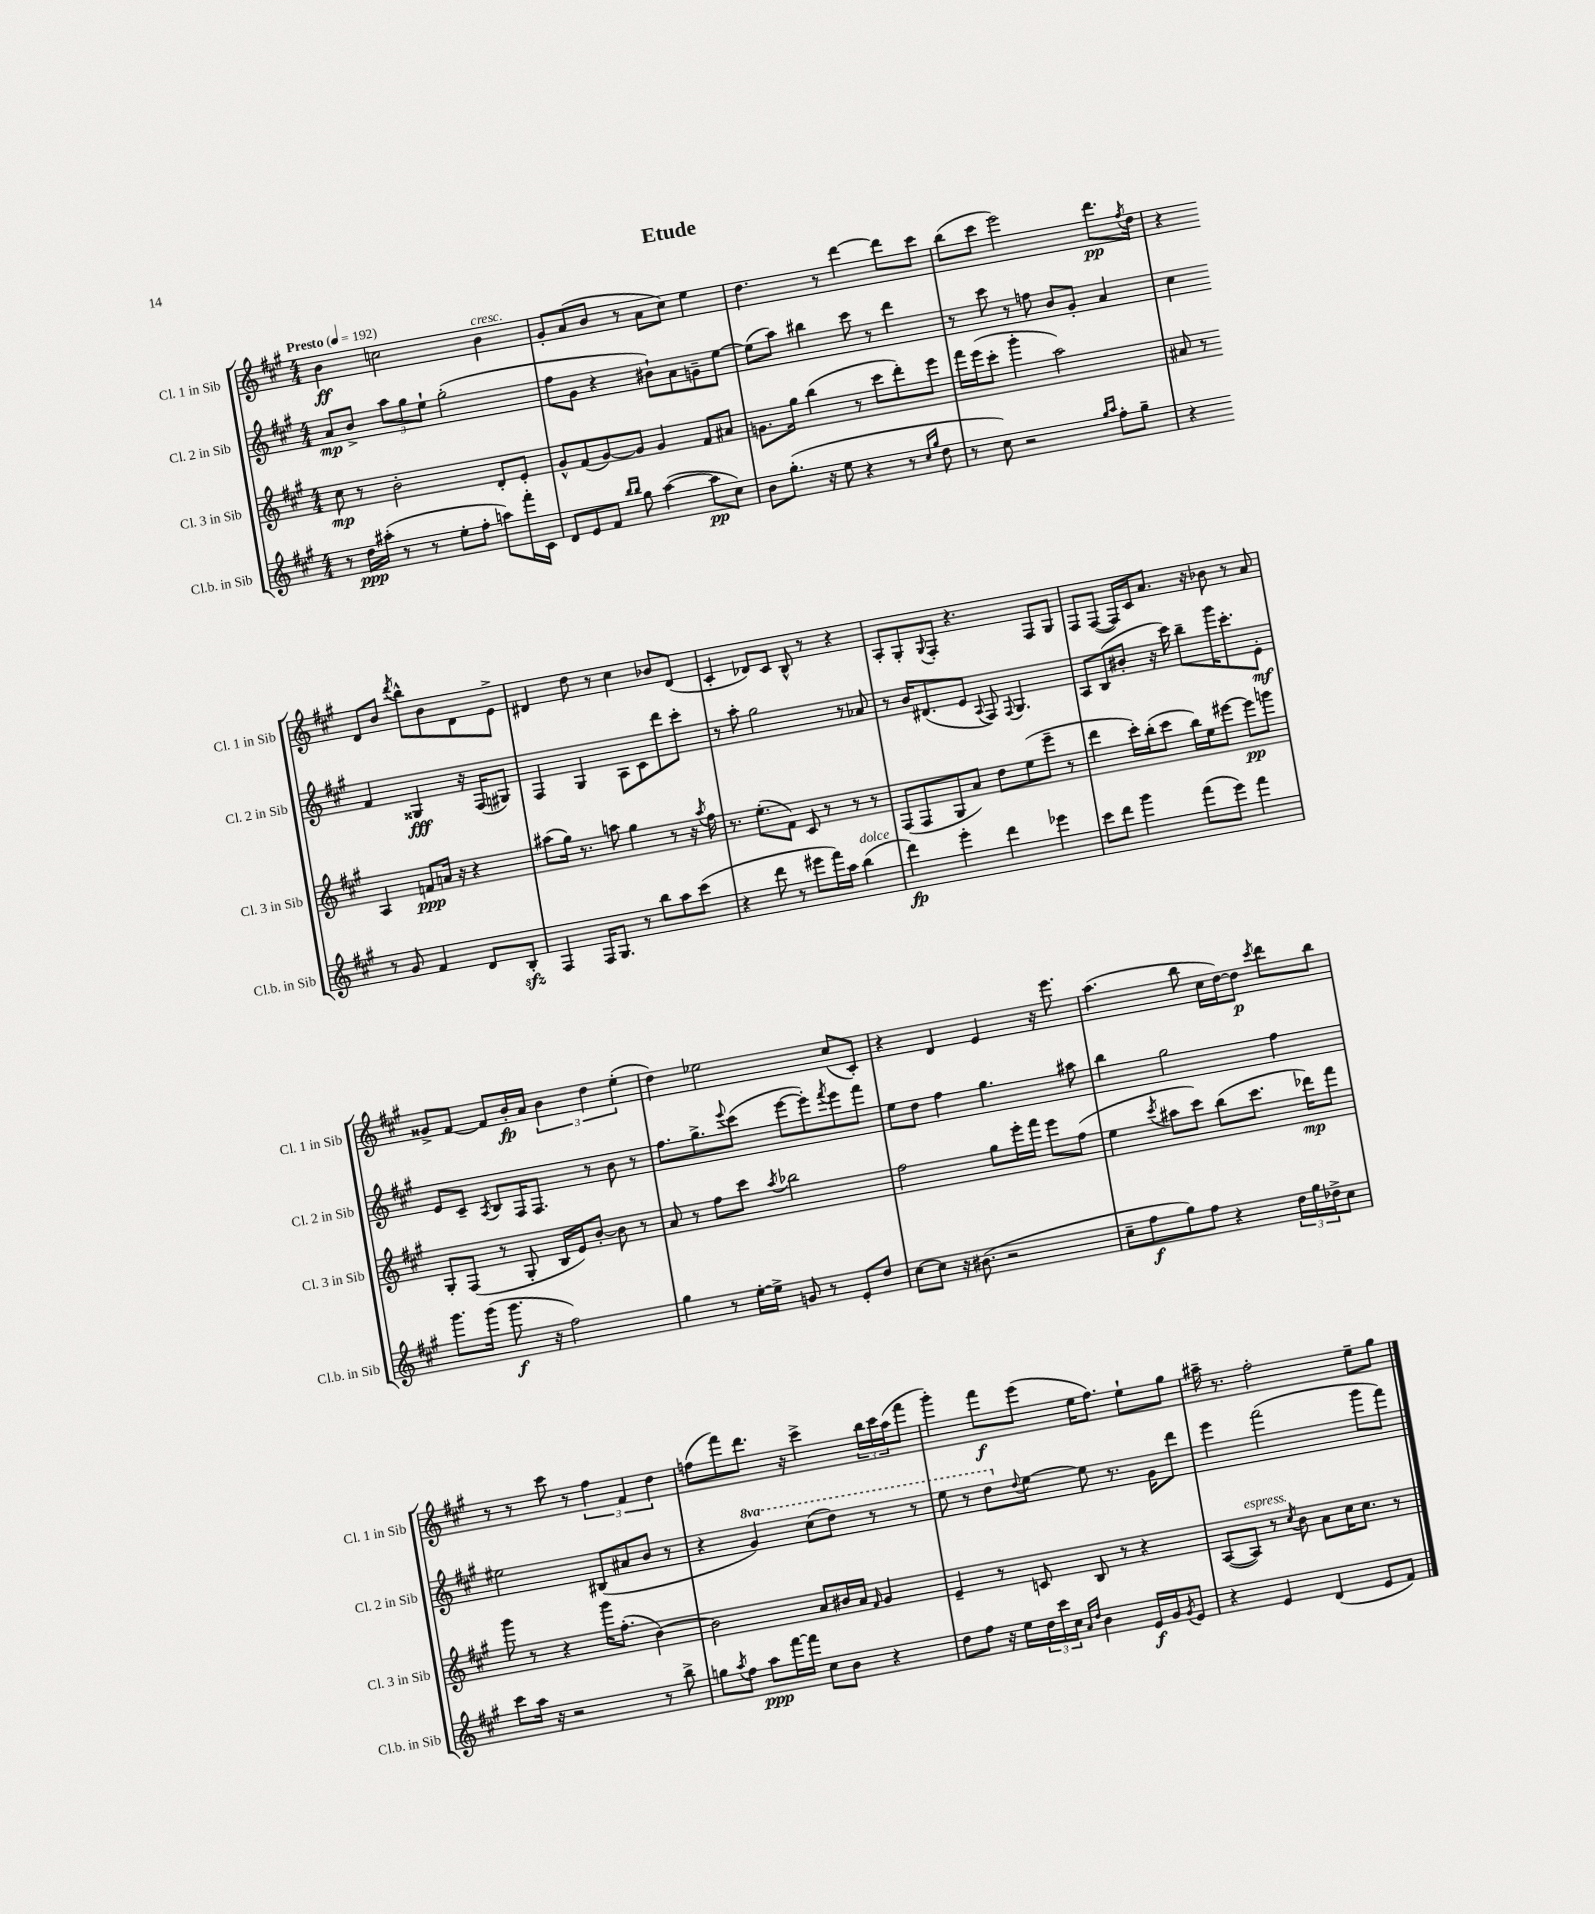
\header { title = "Etude" }
<<
\new StaffGroup <<
\new Staff = "s0" \with { instrumentName = "Cl. 1 in Sib" shortInstrumentName = "Cl. 1 in Sib" } {
    \clef treble \key a \major \numericTimeSignature \time 4/4 \tempo "Presto" 4 = 192
    b'4\ff c''2 b'4^\markup { \italic "cresc." } |
    gis'8-. a'8( b'8 r8 a'8 cis''8) e''4 |
    d''4. r8 d'''4~ d'''8 cis'''8 |
    b''8( cis'''8 e'''2) d'''8.\pp \acciaccatura { fis''8 } d''16 |
    r4 d'8 b'8 \acciaccatura { d'''8 } b''8-^ b'8 d'8 e'8-> |
    dis'4 d''8 r8 cis''4 bes'8 dis'8( |
    cis'4-. des'8) cis'8 b8-^ r8 r4 |
    a8-. gis8-. \appoggiatura { gis8 } fis8-. r4. fis8 gis8 |
    fis8 fis8~( fis16) cis'16 a'8. r16 bes'8 r8 a'8 |
    gisis'8-> fis'8~ fis'8 b'16-.\fp a'16 \tuplet 3/2 { b'4 d''4 e''4-.( } |
    d''4) ees''2 cis''8( cis'8-.) |
    r4 d'4 e'4 r16 e'''8. |
    a''4.( b''8 cis''16 d''16~) d''8\p \acciaccatura { cis'''8 } d'''8 b''8 |
    r8 r8 cis'''8 r8 \tuplet 3/2 { fis''4 fis'4 d''4 } |
    f''8( fis'''8) d'''8. r16 cis'''4-> \tuplet 3/2 { b''16 cis'''16 a''16( } fis'''8 |
    gis'''4-.) fis'''8\f e'''8( e''16 fis''8.) e''8-! gis''8 |
    ais''16-- r8. fis''2-. e''8-- gis''8 \bar "|." |
}
\new Staff = "s1" \with { instrumentName = "Cl. 2 in Sib" shortInstrumentName = "Cl. 2 in Sib" } {
    \clef treble \key a \major \numericTimeSignature \time 4/4 \set Staff.ottavationMarkups = #ottavation-simple-ordinals
    a'8\mp b'8-> \tuplet 3/2 { a''8 gis''8 e''8-! } gis''2-.( |
    fis''8 gis'8 r4 bis'8-!) a'8 g'8-- e''8~ |
    e''8( a''8) bis''4 cis'''8 r8 d'''4 |
    r8 cis'''8 r8 f''8 b'8 gis'8-. a'4 |
    cis''4 fis'4 gisis4\fff r16 fis16( gis8) |
    fis4 gis4 a8 cis'8 d'''8 cis'''8-. |
    r8 a''8-. gis''2 r8 aes'8 |
    r8 b'16 dis'8.( e'8 \appoggiatura { a8 } fis8) \appoggiatura { fis8 } gis4. |
    a8 b8( bis'8-. r16 cis'''16) b''8-- gis'''16 cis'''8.-. e'8-.\mf |
    e'8 cis'8-- \acciaccatura { a8 } b8 fis16 fis8. r8 b'8 r8 |
    fis''8. gis''8.-> \appoggiatura { e'''8 } cis'''8( e'''8~ e'''8-.) \acciaccatura { fis'''8 } e'''8 fis'''8 |
    e''8 d''8 fis''4 gis''4. ais''8 |
    b''4 gis''2 fis''4 |
    eis''2 bis8( ais'8 b'8 r8 |
    r4 \ottava #1 gis''4) cis'''8( d'''8) r8 r8 |
    e'''8 r8 d'''8 \ottava #0 \appoggiatura { d''8 } e''8~ e''8 r8. gis'16 d'''8 |
    e'''4 fis'''2( gis'''8 fis'''8) \bar "|." |
}
\new Staff = "s2" \with { instrumentName = "Cl. 3 in Sib" shortInstrumentName = "Cl. 3 in Sib" } {
    \clef treble \key a \major \numericTimeSignature \time 4/4
    cis''8\mp r8 b'2-. d'8-. e'8-. |
    gis'8-^ fis'8( gis'8~) gis'8 gis'4 fis'8 ais'8 |
    g'8. gis''16 b''4( r8 cis'''8 d'''8-.) e'''8 |
    fis'''16 e'''16( cis'''8-. gis'''4-. a''2) |
    ais'8 r8 a4 f'8\ppp a'16 r16 r4 |
    ais''8( gis''16) r8. a''8 gis''4 r8 r16 \acciaccatura { a''8 } fis''16 |
    r8. e''8.-.( fis'8) cis'8 r8 r8 r8 |
    fis8( fis8 gis8 a'8) d''8 e''8( e'''8-- r8 |
    d'''4 cis'''16-.) b''16-.( cis'''8 b''16) e''16 eis'''8~ eis'''8\pp g'''8 |
    gis8-. fis8( r8 gis8-. b16 e'16) b'8~-. b'8 r8 |
    a'8 r8 fis''8 cis'''8 \acciaccatura { a''8 } bes''2 |
    fis''2 gis''8 e'''16-. fis'''16 e'''8 fis''8( |
    e''4 \acciaccatura { cis'''8 } ais''8 cis'''8) b''8( cis'''8. des'''16\mp) fis'''8 |
    gis'''8 r8 r4 gis'''16 fis''8.-.( b'4~) |
    b'2 a'8 bis'16 a'16 \grace { fis'16 } gis'4 |
    e'4-- r8 c'8 b8 r8 r4 |
    a8~( a8^\markup { \italic "espress." }) r8 \acciaccatura { cis''8 } b'8 a'8 cis''16 cis''8. r8 \bar "|." |
}
\new Staff = "s3" \with { instrumentName = "Cl.b. in Sib" shortInstrumentName = "Cl.b. in Sib" } {
    \clef treble \key a \major \numericTimeSignature \time 4/4
    r8 d''16\ppp ais''16-.( r8 r8 e''8-. fis''8-. a''8) fis'''16-. cis'16 |
    d'8 e'8 fis'8 \grace { b''16 b''16 } gis''8 a''4~( a''8\pp cis''8) |
    b'8 gis''8.-.( r16 e''8 r4 r8 \grace { cis''16 gis''16 } d''8 |
    r8 cis''8) r2 \grace { gis''16 a''16 } fis''8-. gis''8-- |
    r4 r8 gis'8 fis'4 d'8 b8-.\sfz |
    fis4 fis16 gis8. r8 b''8 a''8 cis'''8( |
    r4 d'''8 r8 eis'''8 fis'''16) a''16 b''4^\markup { \italic "dolce" }( |
    d'''4\fp) e'''4-. d'''4 ees'''4 |
    cis'''8 d'''8 gis'''4 fis'''8( e'''8) fis'''4 |
    gis'''8. gis'''16( gis'''8.\f r16 fis''2) |
    gis''4 r8 e''16~-. e''16-> g'8 r8 e'8-. d''8 |
    cis''8~ cis''8 r16 bis'8.( r2 |
    cis''8-- fis''8\f gis''8) fis''8 r4 \tuplet 3/2 { d''16 gis''16 des''16-> } cis''8 |
    cis'''8 a''16 r16 r2 r8 b''8-> |
    g''8 \acciaccatura { a''8 } fis''8 a''8\ppp fis'''16~ fis'''16 cis''8 b'8 r4 |
    d''8 fis''8 r16 e''16 \tuplet 3/2 { d''16 cis'''16 cis''16 } \grace { a'16 d''16 } b'4 e'16\f gis'16 \acciaccatura { gis'8 } e'8 |
    r4 e'4 d'4( e'8 fis'8) \bar "|." |
}
>>
>>
\layout { \context { \Score \remove "Bar_number_engraver" } }
